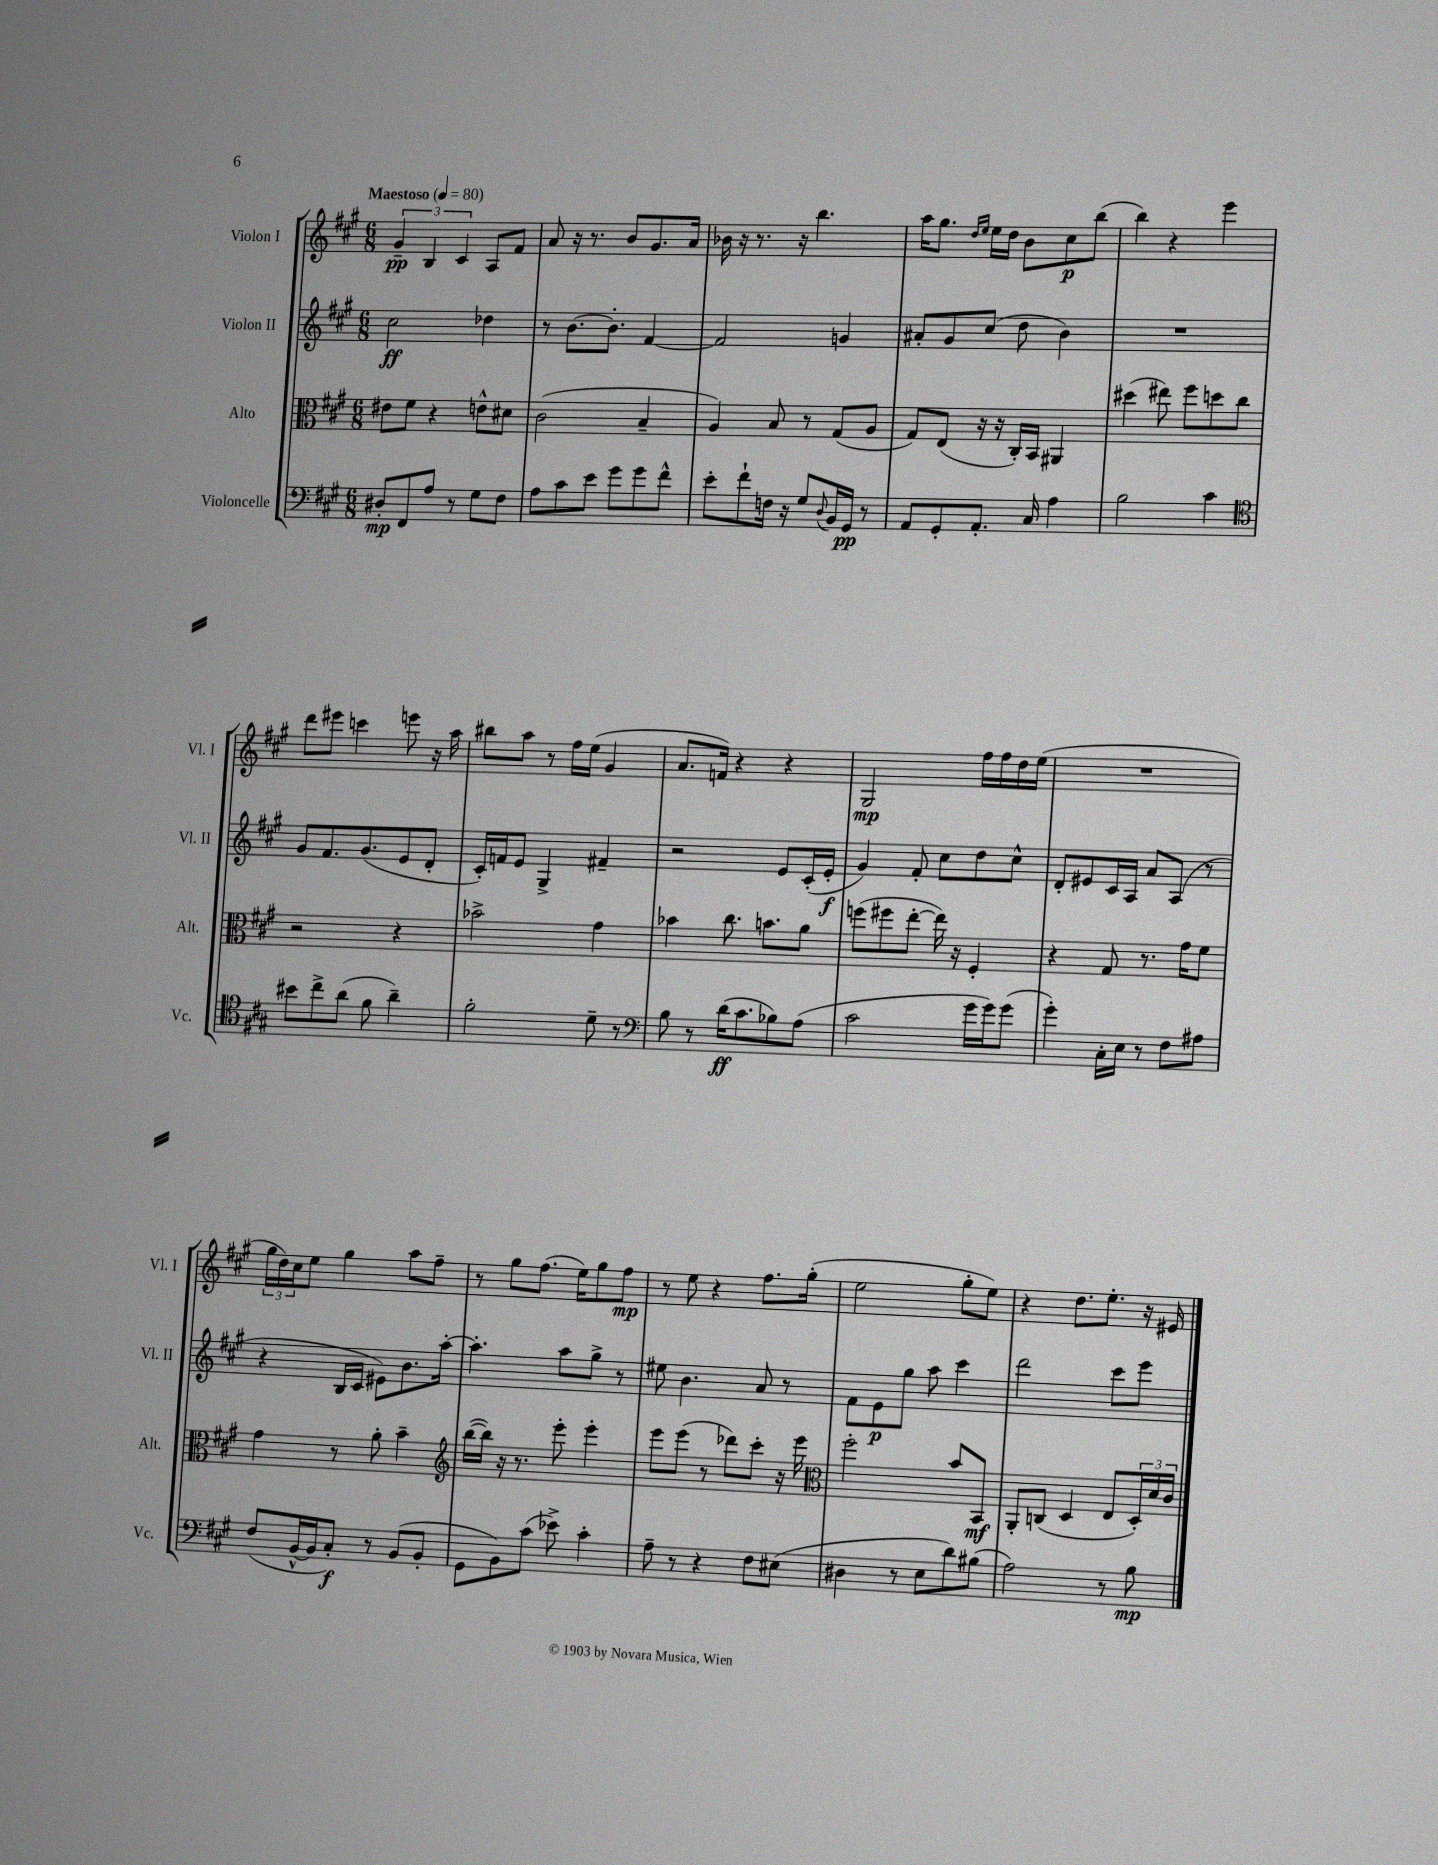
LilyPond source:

<<
\new StaffGroup <<
\new Staff = "s0" \with { instrumentName = "Violon I" shortInstrumentName = "Vl. I" } {
    \clef treble \key a \major \numericTimeSignature \time 6/8 \tempo "Maestoso" 4 = 80
    \tuplet 3/2 { gis'4--\pp b4 cis'4 } a8 fis'8 |
    a'8 r16 r8. b'8 gis'8. a'16 |
    bes'16 r16 r8. r16 b''4. |
    a''16 gis''8. \grace { d''16 e''16 } e''16 d''16 b'8 cis''8\p b''8( |
    b''4) r4 e'''4 |
    d'''8 eis'''8 c'''4 e'''8 r16 a''16 |
    bis''8 a''8 r8 fis''16 e''16( gis'4 |
    a'8. f'16) r4 r4 |
    gis2\mp fis''16 fis''16 d''16 e''16( |
    R2. |
    \tuplet 3/2 { gis''16 d''16) cis''16 } e''8 gis''4 a''8 fis''8-- |
    r8 gis''8 fis''8.( e''16) gis''8 fis''8\mp |
    r8 e''8 r4 fis''8. gis''16-.( |
    e''2 gis''8-. e''8) |
    r4 d''8. e''8.-. r16 eis'16 \bar "|." |
}
\new Staff = "s1" \with { instrumentName = "Violon II" shortInstrumentName = "Vl. II" } {
    \clef treble \key a \major \numericTimeSignature \time 6/8
    cis''2\ff des''4 |
    r8 b'8.~ b'8.-. fis'4~ |
    fis'2 g'4 |
    ais'8-. gis'8 cis''8( d''8 b'4) |
    R2. |
    gis'8 fis'8. gis'8.( e'8 d'8-. |
    cis'16-.) f'16 e'8 gis4-> fis'4-- |
    r2 e'8 cis'16-.( e'16-.\f |
    gis'4) fis'8-. cis''8 d''8 cis''8-^ |
    d'8-. eis'8 cis'16 a16 a'8 a8( r8 |
    r4 b16 cis'16 eis'8) b'8. a''16~-. |
    a''4.-. a''8 gis''8-> r8 |
    eis''8 b'4. a'8 r8 |
    fis'8 e'8\p gis''8 a''8 cis'''4 |
    d'''2 cis'''8 e'''8 \bar "|." |
}
\new Staff = "s2" \with { instrumentName = "Alto" shortInstrumentName = "Alt." } {
    \clef alto \key a \major \numericTimeSignature \time 6/8
    eis'8 fis'8 r4 e'8-^ dis'8 |
    cis'2( b4-- |
    a4) b8 r8 gis8( a8 |
    gis8) e8( r16 r16 cis16-.) b,16 ais,4 |
    dis''4( eis''8) fis''8 d''8 cis''8 |
    r2 r4 |
    bes'2-> gis'4 |
    bes'4 cis''8. b'8. a'8 |
    f''8( fis''8 e''8~-. e''16) r16 fis4-. |
    r4 gis8 r8. gis'16 fis'8 |
    gis'4 r8 a'8-. b'4-- |
    \clef treble b''16~( b''16) r16 r8. e'''8-. e'''4-. |
    e'''8 e'''8( r8 des'''8) cis'''8-. r16 e'''16 |
    \clef alto fis''2-. b'8 b,8\mf |
    a,8-. c8( d4 e8 \tuplet 3/2 { d16-.) d'16 cis'16 } \bar "|." |
}
\new Staff = "s3" \with { instrumentName = "Violoncelle" shortInstrumentName = "Vc." } {
    \clef bass \key a \major \numericTimeSignature \time 6/8
    dis8-.\mp fis,8 a8 r8 gis8 fis8 |
    a8 cis'8 e'8 gis'8 gis'8 fis'8-^ |
    e'8-. fis'8-! f16 r16 gis8 \appoggiatura { d8 } b,16 gis,16\pp r8 |
    a,8 gis,8-. a,8.-. cis16 a4 |
    b2 cis'4 |
    \clef tenor bis'8 cis''8-> a'8( fis'8 a'4--) |
    fis'2-. d'8-- r8 |
    \clef bass b8 r8 d'16\ff( cis'8. bes8) a8( |
    cis'2 gis'16 gis'16) gis'8( |
    gis'4-.) cis16-. e16 r8 fis8 ais8 |
    fis8( b,16~-^ b,16 cis8-.\f) r8 b,8( b,8-. |
    gis,8 b,8) cis'8( ees'8->) cis'4-. |
    a8-- r8 r4 fis8 eis8( |
    dis4 r8 e8 d'8) bis8( |
    a2) r8 b8\mp \bar "|." |
}
>>
>>
\layout { \context { \Score \remove "Bar_number_engraver" } }
